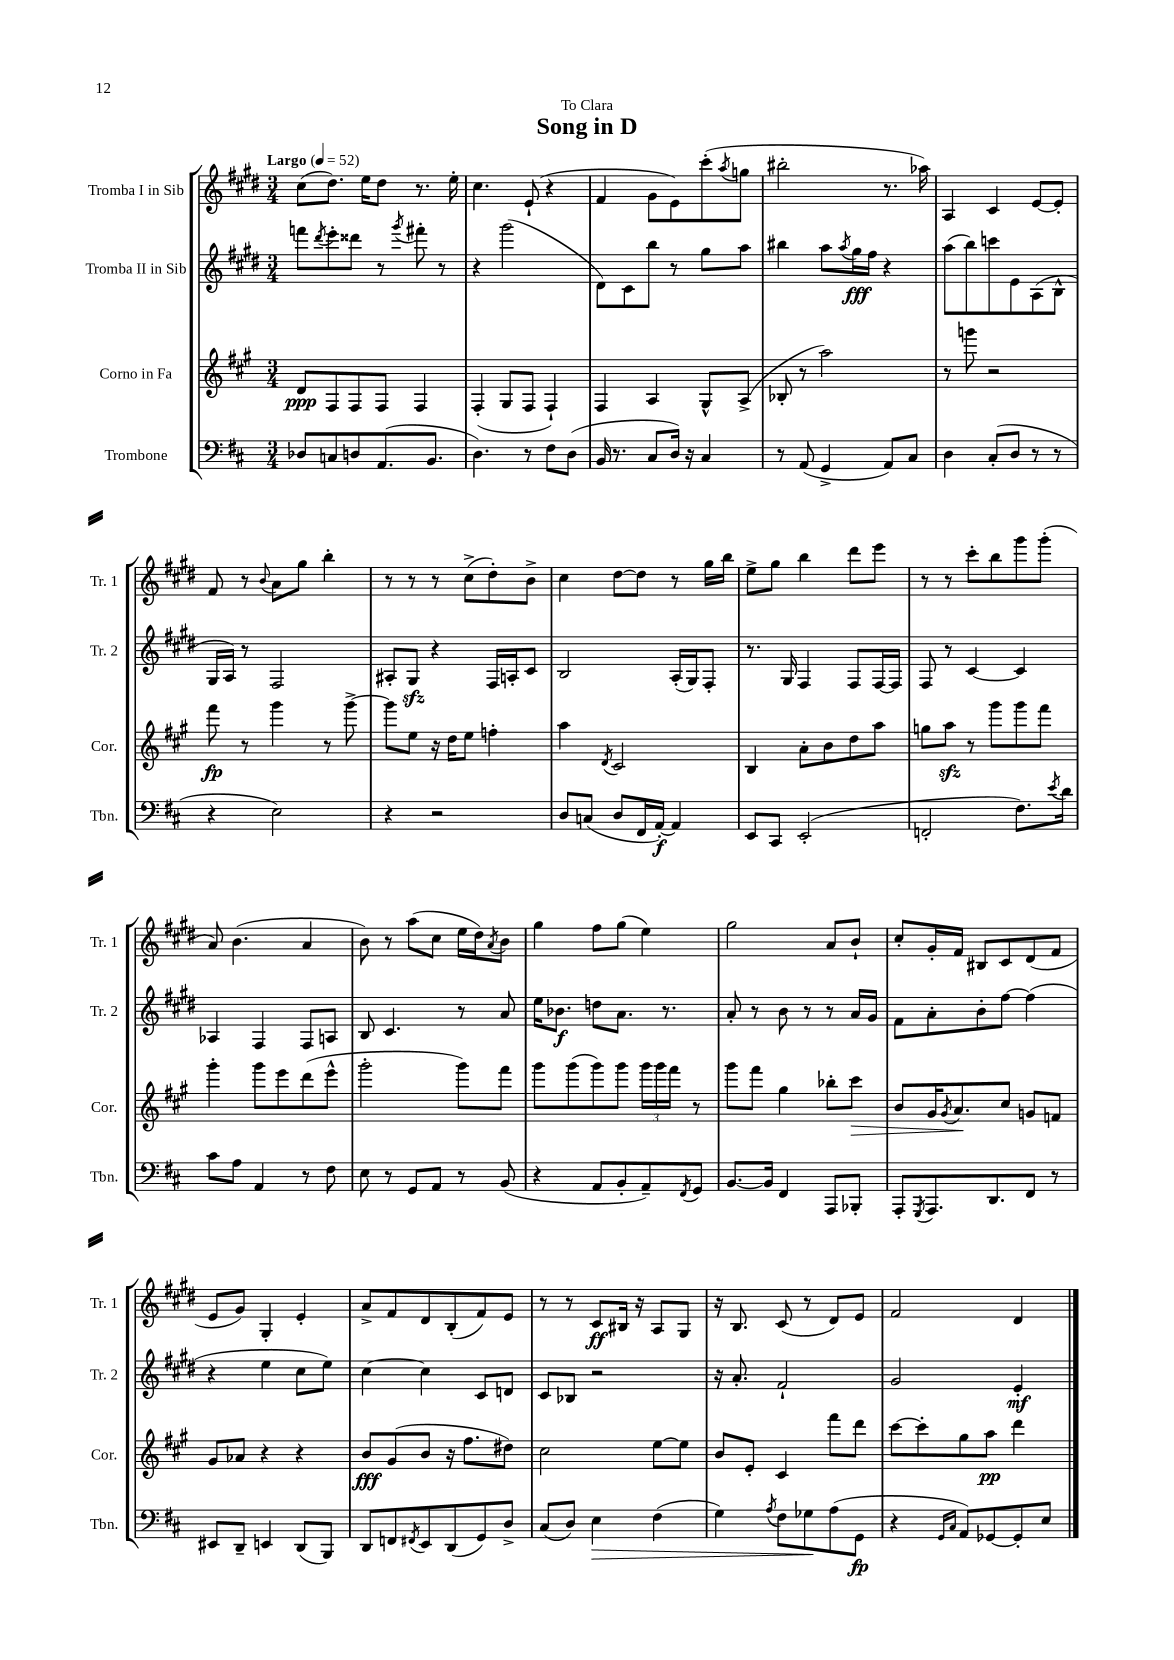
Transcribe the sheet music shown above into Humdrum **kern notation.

**kern	**kern	**kern	**kern
*staff4	*staff3	*staff2	*staff1
*clefF4	*clefG2	*clefG2	*clefG2
*k[f#c#]	*k[f#c#g#]	*k[f#c#g#d#]	*k[f#c#g#d#]
*M3/4	*M3/4	*M3/4	*M3/4
*MM52	*MM52	*MM52	*MM52
8D-	8d	8fff	(8cc#
.	.	8qddd#	.
8C	8F#	8eee'	8.dd#)
8D	8F#	8ddd##	.
.	.	.	16ee
(8.AA	8F#	8r	8dd#
.	.	8qggg#	.
.	4F#	8fff#'	8.r
8.BB	.	.	.
.	.	8r	.
.	.	.	16ee'
=	=	=	=
4.D)	(4F#'	4r	4.cc#
.	8G#	(2ggg#	.
8r	8F#	.	(8e`
8F#	4F#`)	.	4r
(8D	.	.	.
=	=	=	=
16BB	4F#	8d#)	4f#
8.r	.	.	.
.	.	8c#	.
8C#	4A	8bb	8g#
16D)	.	8r	8e)
16r	.	.	.
4C#	8G#^^	8gg#	(8ccc#'
.	.	.	8qaa
.	(8A^	8aa	8gg
=	=	=	=
8r	8B-'	4bb#	2bb#'
(8AA	8r	.	.
4GG^	2aa)	8aa	.
.	.	8qaa	.
.	.	16gg#	.
.	.	16ff#	.
8AA)	.	4r	8.r
8C#	.	.	.
.	.	.	16aa-)
=	=	=	=
4D	8r	(8aa	4A
.	8ggg	8bb)	.
(8C#'	2r	8ccc	4c#
8D	.	8e	.
8r	.	(8A	[8e
8r	.	8B^^	8e']
=	=	=	=
4r	8fff#	16G#	8f#
.	.	16A)	.
.	8r	8r	8r
.	.	.	8qqb
2E)	4ggg#	2F#	8a
.	.	.	8gg#
.	8r	.	4bb'
.	[8ggg#^	.	.
=	=	=	=
4r	8ggg#]	8A#'	8r
.	8ee	8G#	8r
2r	16r	4r	8r
.	16dd	.	.
.	8ee	.	(8cc#^
.	4ff'	16F#	8dd#')
.	.	16A'	.
.	.	8c#	8b^
=	=	=	=
8D	4aa	2B	4cc#
(8C	.	.	.
.	8qd	.	.
8D	2c#	.	[8dd#
16FF#	.	.	8dd#]
[16AA')	.	.	.
4AA]	.	(16A'	8r
.	.	16G#)	.
.	.	8F#'	16gg#
.	.	.	16bb
=	=	=	=
8EE	4B	8.r	8ee^
8CC#	.	.	8gg#
.	.	16G#	.
(2EE'	8a'	4F#	4bb
.	8b	.	.
.	8dd	8F#	8ddd#
.	8aa	[16F#	8eee
.	.	16F#]	.
=	=	=	=
2FF'	8gg	8F#	8r
.	8aa	8r	8r
.	8r	[4c#	8ccc#'
.	8ggg#	.	8bb
8.F#)	8ggg#	4c#]	8ggg#
.	8fff#	.	(8ggg#'
8qe	.	.	.
16d	.	.	.
=	=	=	=
8c#	4ggg#'	4A-	8a)
8A	.	.	(4.b
4AA	8ggg#	4F#	.
.	8eee	.	.
8r	(8ddd	8F#	4a
8F#	8eee^^	8A	.
=	=	=	=
8E	2ggg#'	8B	8b)
8r	.	4.c#	8r
8GG	.	.	(8aa
8AA	.	.	8cc#
8r	8ggg#)	8r	16ee
.	.	.	16dd#)
.	.	.	8qa
(8BB	8fff#	8a	8b
=	=	=	=
4r	8ggg#	16ee	4gg#
.	.	8.b-	.
.	(8ggg#	.	.
8AA	8ggg#)	8dd	8ff#
8BB'	8ggg#	8.a	(8gg#
8AA~)	24ggg#	.	4ee)
.	24ggg#	.	.
.	.	8.r	.
.	24fff#	.	.
8qFF#	.	.	.
8GG	8r	.	.
=	=	=	=
[8.BB	8ggg#	8a'	2gg#
.	8fff#	8r	.
16BB]	.	.	.
4FF#	4gg#	8b	.
.	.	8r	.
8AAA	8bb-'	8r	8a
8BBB-'	8ccc#	16a	8b`
.	.	16g#	.
=	=	=	=
8AAA'	8b	8f#	8cc#'
8qGGG	.	.	.
8.AAA	16g#	8a'	16g#'
.	8qg#	.	.
.	8.a	.	16f#
.	.	8b'	8B#
8.DD	.	.	.
.	8cc#	[8ff#	8c#
8FF#	8g	(4ff#]	(8d#
8r	8f	.	8f#
=	=	=	=
8EE#	8g#	4r	8e
8DD~	8a-	.	8g#)
4EE	4r	4ee	4G#'
(8DD	4r	8cc#	4e'
8BBB)	.	8ee)	.
=	=	=	=
8DD	8b	[4cc#	8a^
8FF	(8g#	.	8f#
8qFF#	.	.	.
8EE	8b	4cc#]	8d#
(8DD	16r	.	(8B'
.	8.ff#	.	.
8GG)	.	8c#	8f#)
8D^	8dd#)	8d	8e
=	=	=	=
(8C#	2cc#	8c#	8r
8D)	.	8B-	8r
4E	.	2r	8c#
.	.	.	16B#
.	.	.	16r
(4F#	[8ee	.	8A
.	8ee]	.	8G#
=	=	=	=
4G)	8b	16r	16r
.	.	8.a'	8.B
.	8e'	.	.
8qA	.	.	.
8F#	4c#	2f#`	(8c#
8G-	.	.	8r
(8A	8fff#	.	8d#)
8GG	8ddd	.	8e
=	=	=	=
4r	[8ccc#	2g#	2f#
.	8ccc#']	.	.
16qqGG	.	.	.
16qqC#	.	.	.
8AA)	8gg#	.	.
[8GG-	8aa	.	.
8GG-']	4ddd	4e'	4d#
8E	.	.	.
==	==	==	==
*-	*-	*-	*-
